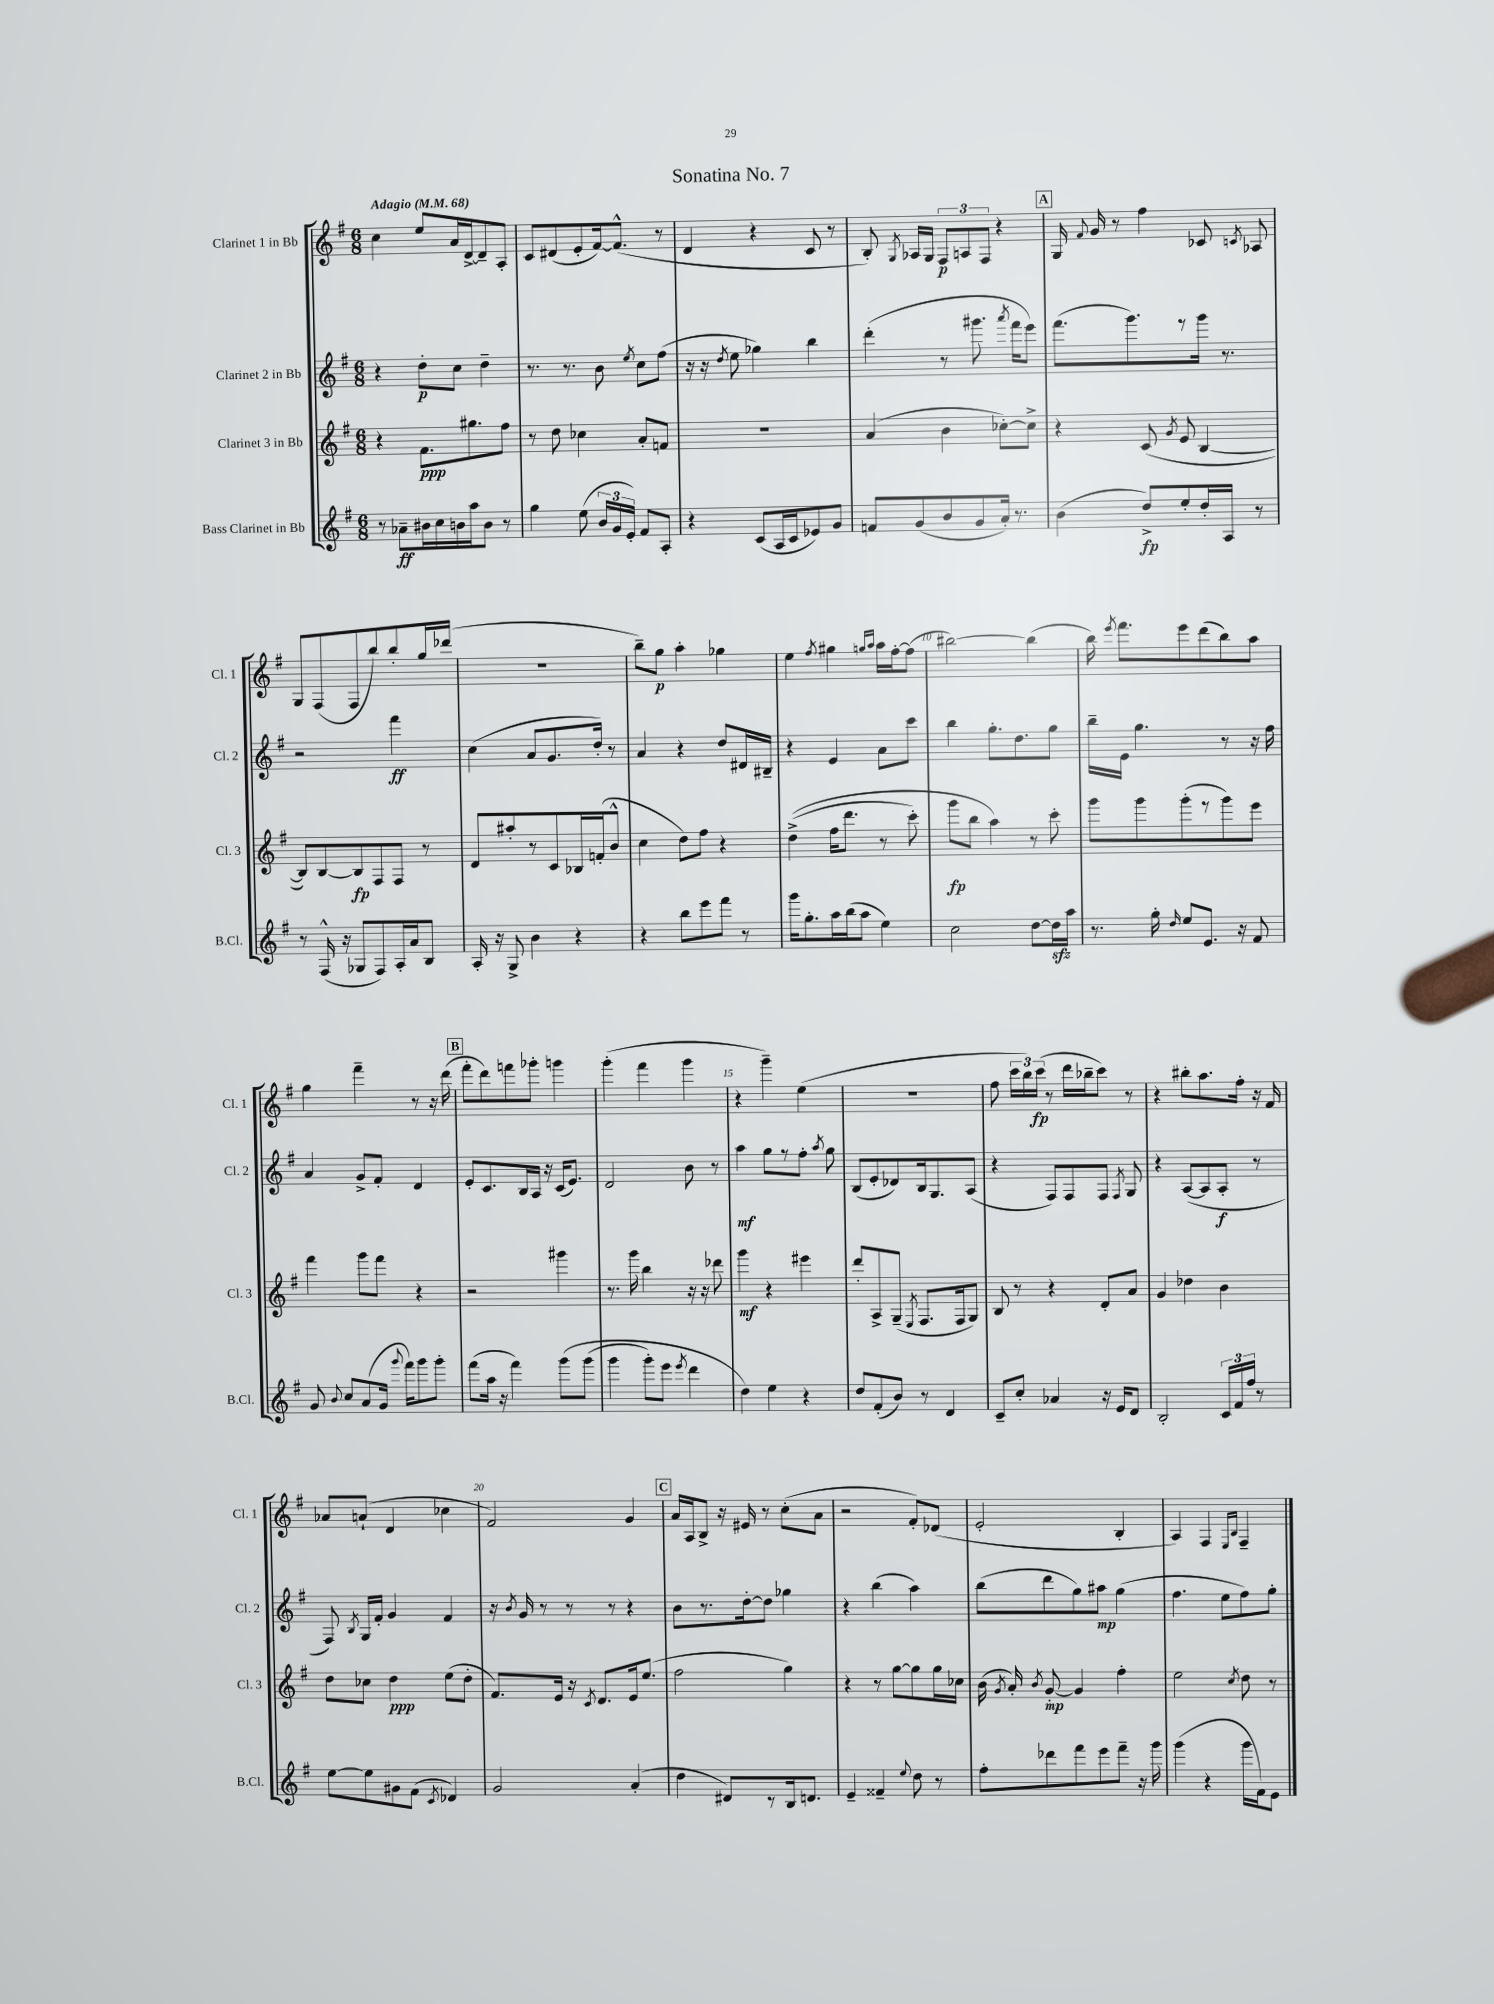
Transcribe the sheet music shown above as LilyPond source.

\header { title = "Sonatina No. 7" }
<<
\new StaffGroup <<
\new Staff = "s0" \with { instrumentName = "Clarinet 1 in Bb" shortInstrumentName = "Cl. 1" } {
    \clef treble \key g \major \numericTimeSignature \time 6/8 \tempo "Adagio" 4 = 68
    \autoBeamOff c''4 e''8[ a'16 d'16~-> d'8-- a8]-. |
    c'8[ dis'8( e'8-. fis'16~) fis'8.]-^( r8 |
    d'4 r4 c'8 r8 |
    b8-.) \acciaccatura { g8 } aes16[ g16] \tuplet 3/2 { fis8[\p a8 fis8] } r4 |
    \mark \markup { \box "A" } g16 \appoggiatura { fis'8 } g'16 r8 fis''4 ces'8 \acciaccatura { c'8 } aes8 |
    g8[ fis8( fis8 b''8) b''8-. g''16 des'''16]( |
    R2. |
    b''8[--) g''8]\p a''4-. ges''4 |
    e''4 \acciaccatura { fis''8 } gis''4 \grace { g''16[ a''16] } a''16[ fis''16~-. fis''8]( |
    bis''2~) bis''4( |
    b''16) \acciaccatura { e'''8 } fis'''8.[ e'''8 d'''8( b''8) a''8] |
    g''4 fis'''4-- r8 r16 d'''16( |
    \mark \markup { \box "B" } fis'''8[-. d'''8) f'''8 ges'''8]-. g'''4 |
    g'''4-.( fis'''4 g'''4 |
    r4 g'''4--) e''4( |
    R2. |
    fis''8 \tuplet 3/2 { c'''16[ b''16) c'''16]\fp( } r8 d'''16[ bes''16-- c'''8]) r8 |
    r4 bis''8[-. a''8. fis''16]-. r16 fis'16 |
    aes'8[ a'8]-!( d'4 ces''4 |
    fis'2) g'4 |
    \mark \markup { \box "C" } a'16[ a16 b8]-> r16 eis'16 r8 c''8[-.( a'8] |
    r2 fis'8[-.) des'8]( |
    e'2-. b4-. |
    a4) fis4 \grace { e16[ b16] } fis4-- \bar "|." |
}
\new Staff = "s1" \with { instrumentName = "Clarinet 2 in Bb" shortInstrumentName = "Cl. 2" } {
    \clef treble \key g \major \numericTimeSignature \time 6/8
    \autoBeamOff r4 d''8[-.\p c''8] d''4-- |
    r8. r8. b'8 \acciaccatura { e''8 } c''8[ fis''8]( |
    r16 r16 \acciaccatura { d''8 } e''8 ges''4) b''4 |
    d'''4-.( r8 gis'''8. \acciaccatura { a'''8 } fis'''16[ e'''8]) |
    \mark \markup { \box "A" } fis'''8.[( g'''8.) r8 g'''16] r8. |
    r2 fis'''4\ff |
    c''4( a'8[ g'8. d''16]-.) r8 |
    a'4 r4 d''8[ dis'16 bis16]-- |
    r4 e'4 a'8[ c'''8] |
    b''4 g''8.[-. d''8. g''8] |
    b''16[-- e'16] g''4. r8 r16 fis''16 |
    a'4 g'8[-> fis'8]-. d'4 |
    \mark \markup { \box "B" } e'8[-. c'8. b16 a16] r16 c'16[( e'8.]) |
    d'2 b'8 r8 |
    a''4\mf g''8[ r8 fis''8]-. \acciaccatura { a''8 } g''8 |
    b8[( e'8-. des'8) b16 g8. a8]( |
    r4 fis8[) fis8 fis8] \acciaccatura { fis8 } g8 |
    r4 a8[~( a8 a8]-.\f r8 |
    fis8) \acciaccatura { b8 } g16[ fis'16]-. g'4 fis'4 |
    r16 \acciaccatura { b'8 } g'16 r8 r8 r8 r4 |
    \mark \markup { \box "C" } b'8[ r8. d''16~-. d''8] ges''4 |
    r4 b''4( a''4) |
    b''8[( d'''8 g''8) ais''8]\mp g''4( |
    fis''4. e''8[ fis''8) g''8]-. \bar "|." |
}
\new Staff = "s2" \with { instrumentName = "Clarinet 3 in Bb" shortInstrumentName = "Cl. 3" } {
    \clef treble \key g \major \numericTimeSignature \time 6/8
    \autoBeamOff r4 fis'8.[\ppp gis''8. fis''8] |
    r8 d''8 ces''4 a'8[-. f'8] |
    R2. |
    a'4( b'4 ces''8[~-.) ces''8]-> |
    \mark \markup { \box "A" } r4 c'8( \acciaccatura { g'8 } e'8 b4~ |
    b8[) b8~ b8\fp fis8 fis8] r8 |
    d'8[ ais''8-. r8 c'8 bes16 f'16-.( b'8]-^ |
    c''4 d''8[) fis''8] r4 |
    d''4->(\( fis''16[ d'''8.] r8 c'''8-.) |
    g'''8[\fp b''8] a''4\) r8 c'''8-. |
    g'''8[ g'''8 g'''8-.( r8 g'''8) e'''8] |
    fis'''4 g'''8[ fis'''8] r4 |
    \mark \markup { \box "B" } r2 gis'''4 |
    r8. g'''16 b''4 r16 r16 des'''8 |
    g'''4\mf r4 eis'''4 |
    d'''8[-. a8-> g8]--( \acciaccatura { e8 } fis8.[ fis16 g8]) |
    b8 r8 r4 d'8[-. a'8] |
    g'4 des''4 b'4 |
    d''8[ ces''8] d''4\ppp e''8[( d''8]-. |
    fis'8.[) e'16] r16 \acciaccatura { c'8 } d'8.[ e'16 e''8.]( |
    \mark \markup { \box "C" } fis''2 g''4) |
    r4 r8 g''8[~ g''8 g''16 ces''16] |
    b'16( \acciaccatura { g'8 } a'16-.) \acciaccatura { b'8 } g'8~-.\mp g'4 fis''4-. |
    e''2 \acciaccatura { c''8 } d''8 r8 \bar "|." |
}
\new Staff = "s3" \with { instrumentName = "Bass Clarinet in Bb" shortInstrumentName = "B.Cl." } {
    \clef treble \key g \major \numericTimeSignature \time 6/8
    \autoBeamOff r8 aes'8[--\ff bis'16 c''16 b'16 a''16 b'8] r8 |
    g''4 e''8( \tuplet 3/2 { b'16[ g'16 e'16]-.) } fis'8[ a8]-. |
    r4 c'8[( a16 c'16 ees'8) g'8] |
    f'8[ g'8( b'8 g'8 a'16]-.) r8. |
    \mark \markup { \box "A" } b'4( d''8[->\fp) e''8-. d''16-. a16] r8 |
    r8 fis16-^( r16 ges8[ fis8) a16-. a'16 b8] |
    a16-. r16 g8-> b'4 r4 |
    r4 b''8[ e'''8 fis'''8] r8 |
    g'''16[ g''8.-. a''16 b''16( a''8] e''4) |
    c''2 d''8[~ d''16\sfz a''16] |
    r8. g''16-. \grace { d''16 } e''8[ e'8.] r16 fis'8 |
    g'8 \appoggiatura { b'8 } c''8[ a'8( g'16] \appoggiatura { g'''8 } fis'''16[) g'''8 g'''8]-. |
    \mark \markup { \box "B" } fis'''8[( a''16] r16 fis'''4) g'''8[\( g'''8]( |
    g'''4 g'''8[-.) e'''8] \acciaccatura { e'''8 } d'''4 |
    d''4\) e''4 r4 |
    d''8[ fis'8-.( b'8]) r8 d'4 |
    c'8[-- c''8]-. aes'4 r16 e'16[ d'8] |
    b2-. \tuplet 3/2 { c'16[ fis'16 fis''16] } r8 |
    e''8[~ e''8 gis'8 fis'8]( \acciaccatura { c'8 } des'4) |
    g'2 a'4-.( |
    \mark \markup { \box "C" } d''4 dis'8[) r8 b16 d'8.] |
    e'4-- fisis'4-- \appoggiatura { e''8 } d''8 r8 |
    fis''8[-. des'''8 fis'''8 e'''8 fis'''8]-- r16 g'''16 |
    g'''4( r4 g'''16[ fis'16) e'8] \bar "|." |
}
>>
>>
\layout { \context { \Score \override BarNumber.break-visibility = ##(#f #t #t) barNumberVisibility = #(every-nth-bar-number-visible 5) } }
